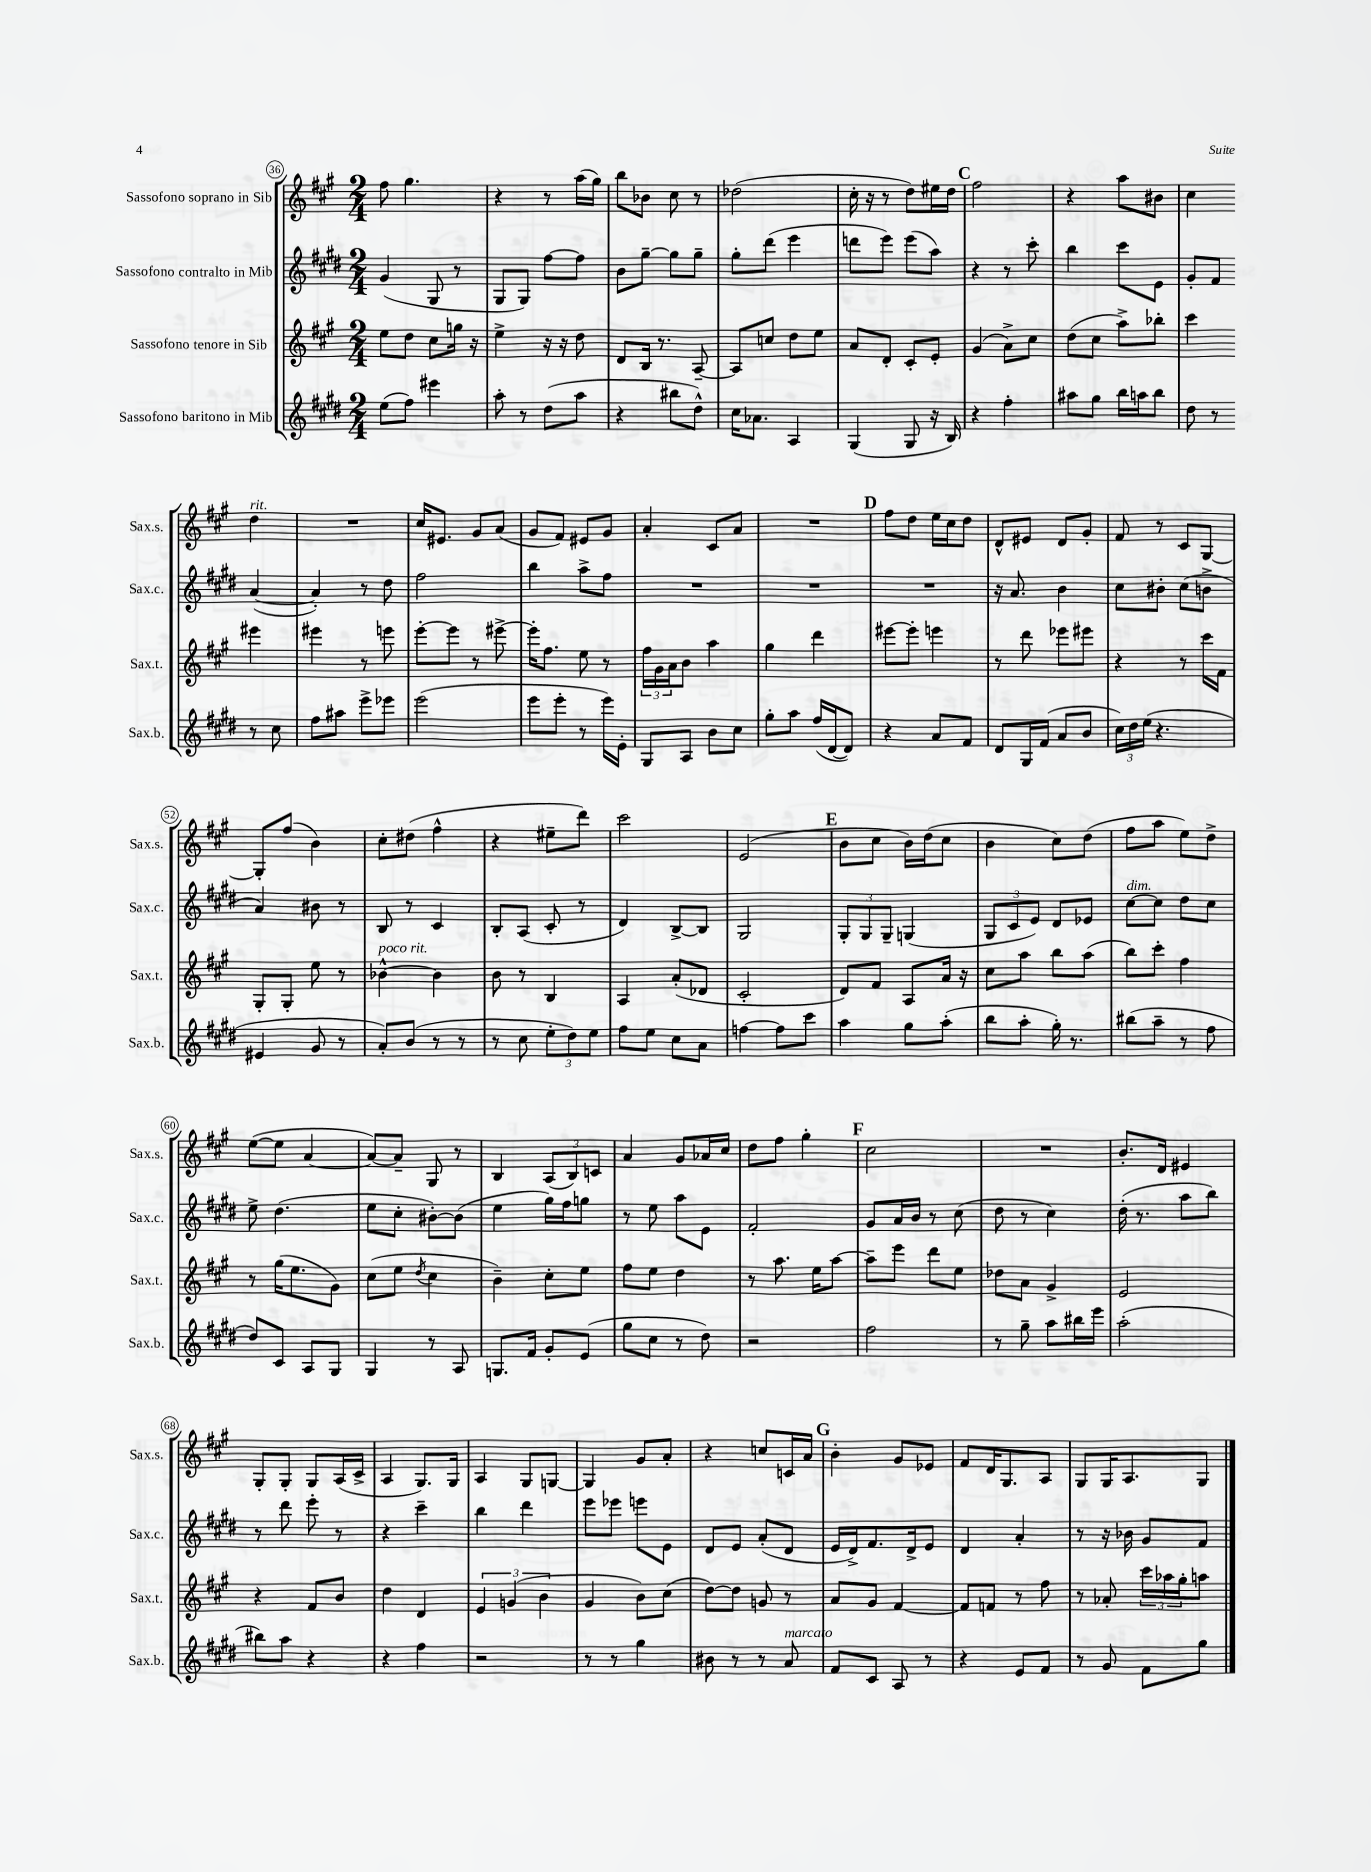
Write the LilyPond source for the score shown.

<<
\new StaffGroup <<
\new Staff = "s0" \with { instrumentName = "Sassofono soprano in Sib" shortInstrumentName = "Sax.s." } {
    \clef treble \key a \major \numericTimeSignature \time 2/4
    fis''8 gis''4. |
    r4 r8 a''16( gis''16) |
    b''8 bes'8 cis''8 r8 |
    des''2( |
    cis''16-. r16 r8 d''8) eis''16 d''16 |
    \mark \markup { \bold "C" } fis''2 |
    r4 a''8 bis'8 |
    cis''4 d''4^\markup { \italic "rit." } |
    R2 |
    cis''16 eis'8. gis'8 a'8( |
    gis'8 fis'8) eis'8 gis'8 |
    a'4-. cis'8 a'8 |
    R2 |
    \mark \markup { \bold "D" } fis''8 d''8 e''16 cis''16 d''8 |
    d'8-^ eis'8 d'8 gis'8-. |
    fis'8 r8 cis'8 gis8~ |
    gis8-. fis''8( b'4) |
    cis''8-. dis''8( fis''4-^ |
    r4 eis''8-- d'''8) |
    cis'''2 |
    e'2( |
    \mark \markup { \bold "E" } b'8 cis''8 b'16) d''16( cis''8 |
    b'4 cis''8) d''8( |
    fis''8 a''8 e''8) d''8-> |
    e''8~( e''8 a'4~ |
    a'8~) a'8-- gis8 r8 |
    b4 \tuplet 3/2 { a8( b8) c'8 } |
    a'4 gis'8 aes'16 cis''16 |
    d''8 fis''8 gis''4-. |
    \mark \markup { \bold "F" } cis''2 |
    R2 |
    b'8.-. d'16 eis'4 |
    gis8-. gis8-. gis8 a16( cis'16-> |
    a4 gis8.) gis16 |
    a4 gis8 g8~ |
    g4 gis'8 a'8-. |
    r4 c''8 c'16 a'16 |
    \mark \markup { \bold "G" } b'4-. gis'8 ees'8 |
    fis'8 d'16 gis8. a8 |
    gis8 gis16 a8. gis8 \bar "|." |
}
\new Staff = "s1" \with { instrumentName = "Sassofono contralto in Mib" shortInstrumentName = "Sax.c." } {
    \clef treble \key e \major \numericTimeSignature \time 2/4
    gis'4( gis8 r8 |
    gis8 gis8) fis''8~ fis''8 |
    b'8 gis''8~-- gis''8 gis''8-- |
    gis''8-. dis'''8( e'''4 |
    d'''8 e'''8) e'''8( a''8) |
    \mark \markup { \bold "C" } r4 r8 cis'''8-. |
    b''4 cis'''8 e'8 |
    gis'8-. fis'8 a'4~( |
    a'4-.) r8 dis''8 |
    fis''2 |
    b''4 a''8-> fis''8 |
    R2 |
    R2 |
    \mark \markup { \bold "D" } R2 |
    r16 a'8. b'4 |
    cis''8 bis'8-. cis''8( b'8-> |
    a'4) bis'8 r8 |
    b8 r8 cis'4 |
    b8-. a8( cis'8-. r8 |
    dis'4) b8~-> b8 |
    gis2 |
    \mark \markup { \bold "E" } \tuplet 3/2 { gis8-. gis8 gis8-- } g4( |
    \tuplet 3/2 { gis8 cis'8 e'8) } dis'8 ees'8 |
    cis''8~^\markup { \italic "dim." } cis''8 dis''8 cis''8 |
    e''8-> dis''4.( |
    e''8 cis''8-. bis'8~-.) bis'8( |
    e''4 gis''16) fis''16 g''8 |
    r8 e''8 a''8 e'8 |
    fis'2-. |
    \mark \markup { \bold "F" } gis'8 a'16 b'16 r8 cis''8( |
    dis''8 r8 cis''4) |
    dis''16-.( r8. a''8 b''8) |
    r8 dis'''8 e'''8-. r8 |
    r4 cis'''4-- |
    b''4 dis'''4 |
    e'''8 ees'''8 e'''8 e'8 |
    dis'8 e'8 a'8-.( dis'8 |
    \mark \markup { \bold "G" } e'16 dis'16->) fis'8. dis'16-> e'8 |
    dis'4 a'4-. |
    r8 r16 bes'16 gis'8 fis'8 \bar "|." |
}
\new Staff = "s2" \with { instrumentName = "Sassofono tenore in Sib" shortInstrumentName = "Sax.t." } {
    \clef treble \key a \major \numericTimeSignature \time 2/4
    e''8 d''8 cis''8 g''16 r16 |
    e''4-> r16 r16 d''8 |
    d'8 b16 r8. a8~-- |
    a8 c''8 d''8 e''8 |
    a'8 d'8-. cis'8-. e'8-. |
    \mark \markup { \bold "C" } gis'4( a'8->) cis''8 |
    d''8( cis''8 a''8->) bes''8-. |
    cis'''4 eis'''4 |
    eis'''4 r8 e'''8 |
    e'''8~-. e'''8 r8 eis'''8~-> |
    eis'''16-. fis''8. e''8 r8 |
    \tuplet 3/2 { fis''16 gis'16 a'16 } b'8 a''4 |
    gis''4 d'''4 |
    \mark \markup { \bold "D" } eis'''8~ eis'''8-. e'''4 |
    r8 d'''8 ees'''8 eis'''8 |
    r4 r8 cis'''16 fis'16 |
    gis8-. gis8-. e''8 r8 |
    bes'4~-^^\markup { \italic "poco rit." } bes'4 |
    b'8 r8 b4 |
    a4 a'8-.( des'8 |
    cis'2-. |
    \mark \markup { \bold "E" } d'8) fis'8 a8 a'16 r16 |
    cis''8 a''8 b''8 a''8( |
    b''8) cis'''8-. fis''4 |
    r8 gis''16( e''8. gis'8) |
    cis''8( e''8 \acciaccatura { d''8 } cis''4 |
    b'4--) cis''8-. e''8 |
    fis''8 e''8 d''4 |
    r8 a''8. e''16 a''8~ |
    \mark \markup { \bold "F" } a''8-- e'''8 d'''8 e''8 |
    des''8 a'8 gis'4-> |
    e'2 |
    r4 fis'8 b'8 |
    d''4 d'4 |
    \tuplet 3/2 { e'4 g'4( b'4 } |
    gis'4 b'8) cis''8( |
    d''8~) d''8 g'8 r8 |
    \mark \markup { \bold "G" } a'8 gis'8 fis'4~ |
    fis'8 f'8 r8 fis''8 |
    r8 aes'8-. \tuplet 3/2 { cis'''16 aes''16 gis''16-. } a''8 \bar "|." |
}
\new Staff = "s3" \with { instrumentName = "Sassofono baritono in Mib" shortInstrumentName = "Sax.b." } {
    \clef treble \key e \major \numericTimeSignature \time 2/4
    e''8( fis''8) eis'''4 |
    a''8-. r8 dis''8( a''8 |
    r4 bis''8 dis''8-^) |
    cis''16 aes'8. a4 |
    gis4( gis8 r16 b16) |
    \mark \markup { \bold "C" } r4 fis''4-. |
    ais''8 gis''8 b''16 a''16 b''8 |
    dis''8 r8 r8 cis''8 |
    fis''8 ais''8 e'''8-> ees'''8 |
    e'''2( |
    e'''8 e'''8-. r8 e'''16) e'16-. |
    gis8 a8 b'8 cis''8 |
    gis''8-. a''8 fis''16( dis'16~ dis'8) |
    \mark \markup { \bold "D" } r4 a'8 fis'8 |
    dis'8 gis16 fis'16( a'8 b'8 |
    \tuplet 3/2 { cis''16) dis''16 e''16( } r4. |
    eis'4 gis'8 r8 |
    a'8-.) b'8( r8 r8 |
    r8 cis''8 \tuplet 3/2 { e''8-. dis''8) e''8 } |
    fis''8 e''8 cis''8 a'8 |
    f''4~ f''8 cis'''8 |
    \mark \markup { \bold "E" } a''4 gis''8 a''8-.( |
    b''8 a''8-. gis''16-.) r8. |
    bis''8( a''8-- r8 fis''8 |
    dis''8) cis'8 a8 gis8 |
    gis4 r8 a8 |
    g8. fis'16 gis'8-. e'8( |
    gis''8 cis''8 r8 dis''8) |
    r2 |
    \mark \markup { \bold "F" } fis''2 |
    r8 gis''8-- a''8 bis''16 e'''16 |
    a''2-.( |
    bis''8) a''8 r4 |
    r4 fis''4 |
    r2 |
    r8 r8 gis''4 |
    bis'8 r8 r8 a'8^\markup { \italic "marcato" } |
    \mark \markup { \bold "G" } fis'8 cis'8 a8 r8 |
    r4 e'8 fis'8 |
    r8 gis'8 fis'8 gis''8 \bar "|." |
}
>>
>>
\layout { \context { \Score currentBarNumber = #36 \override BarNumber.stencil = #(make-stencil-circler 0.1 0.3 ly:text-interface::print) } }
